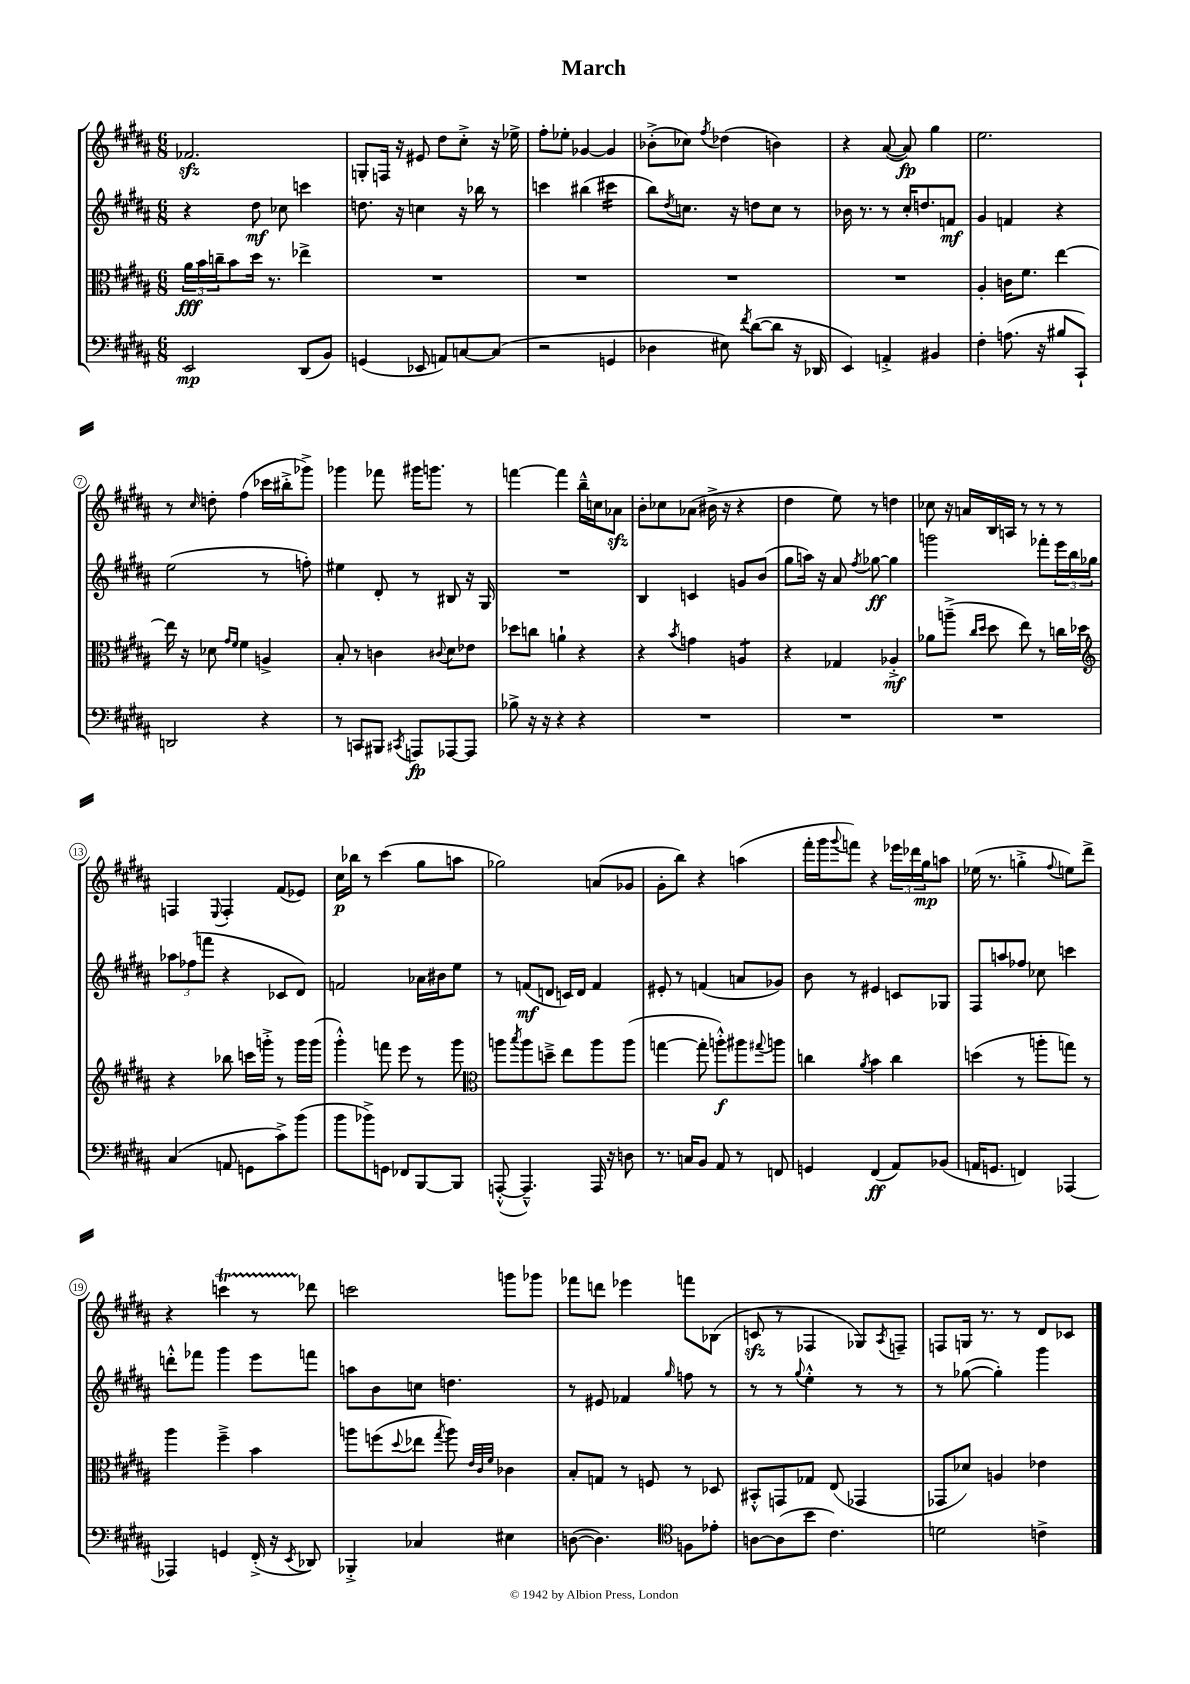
\header { title = "March" }
<<
\new StaffGroup <<
\new Staff = "s0" {
    \clef treble \key b \major \numericTimeSignature \time 6/8
    fes'2.\sfz |
    g8-. f16 r16 eis'8 dis''8 cis''8-.-> r16 ees''16-> |
    fis''8-. ees''8-. ges'4~ ges'4 |
    bes'8-.->( ces''8) \acciaccatura { fis''8 } des''4( b'4) |
    r4 ais'8~( ais'8\fp) gis''4 |
    e''2. |
    r8 \grace { cis''16 } d''8-. fis''4( ces'''16 bis''16-.-> ges'''8->) |
    ges'''4 fes'''8 gis'''16 g'''8. r8 |
    f'''4~ f'''4 b''16---^ c''16 aes'8\sfz |
    b'8-. ces''8 aes'8( bis'16-> r16 r4 |
    dis''4 e''8) r8 d''4 |
    ces''8 r16 a'16 b16 a16 r8 r8 r8 |
    f4 \appoggiatura { e8 } f4-. fis'8( ees'8) |
    cis''16\p bes''16 r8 cis'''4( gis''8 a''8 |
    ges''2) a'8( ges'8 |
    gis'8-. b''8) r4 a''4( |
    fis'''16-. gis'''16 \appoggiatura { gis'''8 } f'''8) r4 \tuplet 3/2 { ees'''16 des'''16 gis''16\mp } a''8 |
    ees''16( r8. g''4-.-> \appoggiatura { fis''8 } e''8) dis'''8-> |
    r4 c'''4\startTrillSpan r8 des'''8\stopTrillSpan |
    c'''2 g'''8 ges'''8 |
    fes'''8 d'''8 ees'''4 f'''8 bes8( |
    c'8\sfz r8 fes4 ges8) \acciaccatura { ais8 } f8-- |
    f8 g16 r8. r8 dis'8 ces'8 \bar "|." |
}
\new Staff = "s1" {
    \clef treble \key b \major \numericTimeSignature \time 6/8
    r4 dis''8\mf ces''8 c'''4 |
    d''8. r16 c''4 r16 bes''16 r8 |
    c'''4 bis''4( cis'''4:16 |
    b''8) \acciaccatura { dis''8 } c''8. r16 d''8 c''8 r8 |
    bes'16 r8. r8 cis''16-. d''8. f'8\mf |
    gis'4 f'4 r4 |
    e''2( r8 f''8-.) |
    eis''4 dis'8-. r8 bis8 r16 gis16 |
    R2. |
    b4 c'4 g'8 b'8( |
    gis''8 a''16) r16 ais'8 \acciaccatura { fis''8 } ges''8~\ff ges''4 |
    g'''2 fes'''8-. \tuplet 3/2 { e'''16 b''16 ges''16 } |
    \tuplet 3/2 { aes''8 fes''8( f'''8 } r4 ces'8 dis'8) |
    f'2 aes'16 bis'16 e''8 |
    r8 f'8\mf( d'8 c'16) d'16 f'4 |
    eis'8-. r8 f'4( a'8 ges'8) |
    b'8 r8 eis'4 c'8 ges8 |
    fis8 a''8 fes''8 ces''8 c'''4 |
    d'''8-.-^ fes'''8 gis'''4 e'''8 f'''8 |
    a''8 b'8 c''8 d''4. |
    r8 eis'8 fes'4 \grace { gis''16 } f''8 r8 |
    r8 r8 \appoggiatura { gis''8 } e''4-.-^ r8 r8 |
    r8 ges''8~( ges''4-.) gis'''4 \bar "|." |
}
\new Staff = "s2" {
    \clef alto \key b \major \numericTimeSignature \time 6/8
    \tuplet 3/2 { ais'16\fff b'16 c''16-- } b'8 dis''16 r8. ees''4-> |
    R2. |
    R2. |
    R2. |
    R2. |
    ais4-. c'16 fis'8. e''4~ |
    e''16 r16 des'8 \grace { gis'16 fis'16 } fis'4 a4-> |
    b8-. r8 c'4 \appoggiatura { cis'8 } dis'8 ees'8 |
    des''8 c''8 a'4-! r4 |
    r4 \acciaccatura { b'8 } g'4 a4:8 |
    r4 ges4 aes4-.->\mf |
    aes'8 a''8--->( \grace { cis''16 dis''16 } dis''8 e''8) r8 c''16 des''16 |
    \clef treble r4 bes''8 c'''16 g'''16-.-> r8 g'''16 g'''16( |
    gis'''4-.-^) f'''8 e'''8 r8 gis'''8 |
    \clef alto a''8 \acciaccatura { b''8 } a''8 d''8---> e''8 a''8 a''8( |
    g''4~ g''8-. a''8-.-^\f) ais''8 \appoggiatura { gis''8 } a''8 |
    c''4 \acciaccatura { ais'8 } b'4 c''4 |
    d''4( r8 a''8-. g''8) r8 |
    ais''4 fis''4---> b'4 |
    a''8 f''8( \appoggiatura { dis''8 } ees''8 \acciaccatura { gis''8 } a''8) \grace { e'32 cis'32 fis'32 } ces'4 |
    b8-. g8 r8 f8 r8 des8 |
    bis,8-.-^ g,8 ges8 e8( ges,4 |
    ges,8 des'8) a4 ees'4 \bar "|." |
}
\new Staff = "s3" {
    \clef bass \key b \major \numericTimeSignature \time 6/8
    e,2\mp dis,8( b,8) |
    g,4( ees,8 a,8) c8~ c8( |
    r2 g,4 |
    des4 eis8) \acciaccatura { fis'8 } dis'8~( dis'8 r16 des,16 |
    e,4) a,4-.-> bis,4 |
    fis4-. a8.( r16 bis8 cis,8-!) |
    d,2 r4 |
    r8 c,8 bis,,8 \acciaccatura { cis,8 } a,,8\fp aes,,8~ aes,,8 |
    bes8-> r16 r16 r4 r4 |
    R2. |
    R2. |
    R2. |
    cis4( a,8 g,8 cis'8->) b'8( |
    b'8 bes'8->) g,8 fes,8 b,,8~ b,,8 |
    a,,8~-.-^( a,,4.---^) a,,16 r16 d8 |
    r8. c16 b,8 ais,8 r8 f,8 |
    g,4 fis,4\ff( ais,8) bes,8( |
    a,16 g,8. f,4) aes,,4~ |
    aes,,4 g,4 fis,16-.->( r16 \acciaccatura { e,8 } des,8) |
    bes,,4-.-> ces4 eis4 |
    d8~( d4.) \clef tenor f8 ees'8-. |
    a8~ a8( b'8 cis'4.) |
    d'2 c'4-> \bar "|." |
}
>>
>>
\layout { \context { \Score \override BarNumber.stencil = #(make-stencil-circler 0.1 0.3 ly:text-interface::print) } }
